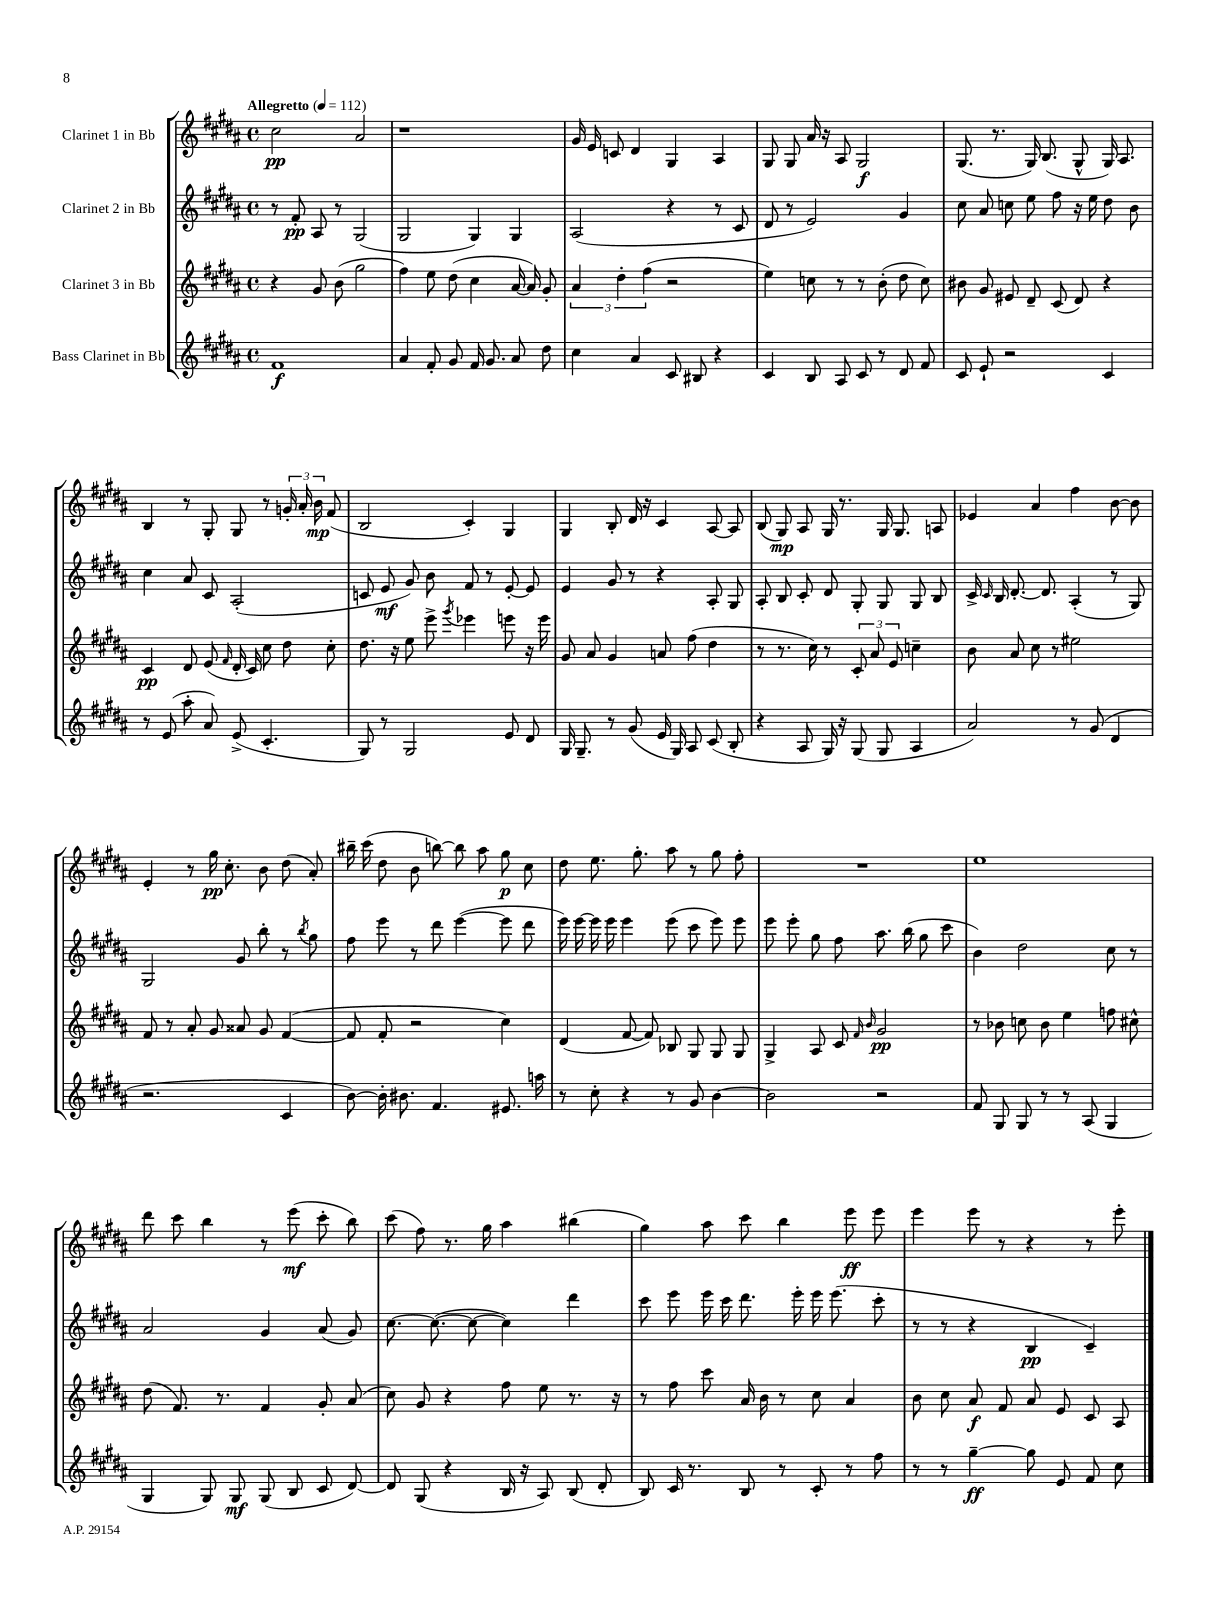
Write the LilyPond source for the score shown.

<<
\new StaffGroup <<
\new Staff = "s0" \with { instrumentName = "Clarinet 1 in Bb" } {
    \clef treble \key b \major \defaultTimeSignature \time 4/4 \tempo "Allegretto" 4 = 112
    \autoBeamOff cis''2\pp ais'2 |
    r1 |
    gis'16 e'16 c'8 dis'4 gis4 ais4 |
    gis8 gis8 ais'16 r16 ais8 gis2\f |
    gis8.( r8. gis16) b8.( gis8-^ gis16) ais8. |
    b4 r8 gis8-. gis8 r8 \tuplet 3/2 { g'16-. ais'16-. b'16\mp } fis'8( |
    b2 cis'4-.) gis4 |
    gis4 b8-. dis'16 r16 cis'4 ais8~ ais8 |
    b8( gis8\mp) ais8 gis16 r8. gis16 gis8. a8 |
    ees'4 ais'4 fis''4 b'8~ b'8 |
    e'4-. r8 gis''16\pp cis''8.-. b'8 dis''8( ais'8-.) |
    bis''16-- cis'''16( dis''8 b'8 b''8~) b''8 ais''8 gis''8\p cis''8 |
    dis''8 e''8. gis''8.-. ais''8 r8 gis''8 fis''8-. |
    R1 |
    e''1 |
    dis'''8 cis'''8 b''4 r8 e'''8\mf( cis'''8-. b''8) |
    cis'''8( fis''8) r8. gis''16 ais''4 bis''4( |
    gis''4) ais''8 cis'''8 b''4 e'''8\ff e'''8 |
    e'''4 e'''8 r8 r4 r8 e'''8-. \bar "|." |
}
\new Staff = "s1" \with { instrumentName = "Clarinet 2 in Bb" } {
    \clef treble \key b \major \defaultTimeSignature \time 4/4
    \autoBeamOff r8 fis'8-.\pp ais8 r8 gis2( |
    gis2 gis4) gis4 |
    ais2( r4 r8 cis'8 |
    dis'8 r8 e'2) gis'4 |
    cis''8 ais'8 c''8 e''8 fis''8 r16 e''16 dis''8 b'8 |
    cis''4 ais'8 cis'8 ais2-.( |
    c'8 e'8\mf gis'8) b'8 fis'8 r8 e'8~-. e'8 |
    e'4 gis'8 r8 r4 ais8-. gis8 |
    ais8-. b8 cis'8-. dis'8 gis8-. gis8 gis8 b8 |
    cis'16-> \grace { cis'16 } b16 dis'8.~-. dis'8. ais4-.( r8 gis8) |
    gis2 gis'8 b''8-. r8 \acciaccatura { b''8 } gis''8 |
    fis''8 e'''8 r8 dis'''8 e'''4~( e'''8 dis'''8 |
    e'''16) e'''16~ e'''16 e'''16 e'''4 e'''8( cis'''8 e'''8) e'''8 |
    e'''8 e'''8-. gis''8 fis''8 ais''8. b''16( gis''8 cis'''8 |
    b'4) dis''2 cis''8 r8 |
    ais'2 gis'4 ais'8( gis'8) |
    cis''8.~ cis''8.~( cis''8~ cis''4) dis'''4 |
    cis'''8 e'''8 e'''16 cis'''16 dis'''8. e'''16-. e'''16 e'''8.( cis'''8-. |
    r8 r8 r4 b4\pp cis'4--) \bar "|." |
}
\new Staff = "s2" \with { instrumentName = "Clarinet 3 in Bb" } {
    \clef treble \key b \major \defaultTimeSignature \time 4/4
    \autoBeamOff r4 gis'8 b'8( gis''2 |
    fis''4) e''8 dis''8( cis''4 ais'16~ ais'16) gis'8-. |
    \tuplet 3/2 { ais'4 dis''4-. fis''4( } r2 |
    e''4) c''8 r8 r8 b'8-.( dis''8 c''8) |
    bis'8 gis'8 eis'8 dis'8-- cis'8( dis'8) r4 |
    cis'4\pp dis'8 e'8( \grace { fis'16 } dis'16-. cis'16) cis''8 dis''8 cis''8-. |
    dis''8. r16 e''8 e'''8-> \acciaccatura { gis'''8 } ees'''4 e'''8 r16 e'''16 |
    gis'8 ais'8 gis'4 a'8 fis''8( dis''4 |
    r8 r8. cis''16) r8 \tuplet 3/2 { cis'8-. ais'8 e'8 } c''4-- |
    b'8 ais'8 cis''8 r8 eis''2 |
    fis'8 r8 ais'8-. gis'8 aisis'8 gis'8 fis'4~( |
    fis'8 fis'8-. r2 cis''4) |
    dis'4( fis'8~ fis'8) bes8 gis8 gis8 gis8 |
    gis4-> ais8 cis'8 \grace { fis'16 b'16 } gis'2\pp |
    r8 bes'8 c''8 bes'8 e''4 f''8 cis''8-^ |
    dis''8( fis'8.) r8. fis'4 gis'8-. ais'8( |
    cis''8) gis'8 r4 fis''8 e''8 r8. r16 |
    r8 fis''8 cis'''8 ais'16 b'16 r8 cis''8 ais'4 |
    b'8 cis''8 ais'8\f fis'8 ais'8 e'8 cis'8 ais8 \bar "|." |
}
\new Staff = "s3" \with { instrumentName = "Bass Clarinet in Bb" } {
    \clef treble \key b \major \defaultTimeSignature \time 4/4
    \autoBeamOff fis'1\f |
    ais'4 fis'8-. gis'8 fis'16 gis'8. ais'8 dis''8 |
    cis''4 ais'4 cis'8 bis8 r4 |
    cis'4 b8 ais8 cis'8 r8 dis'8 fis'8 |
    cis'8 e'8-! r2 cis'4 |
    r8 e'8( ais''8-. ais'8) e'8->( cis'4.-. |
    gis8) r8 gis2 e'8 dis'8 |
    gis16 gis8.-- r8 gis'8( e'16 gis16) ais8 cis'8( b8-. |
    r4 ais8 gis16) r16 gis8( gis8 ais4 |
    ais'2) r8 gis'8( dis'4 |
    r2. cis'4 |
    b'8~) b'16-. bis'8. fis'4. eis'8. a''16 |
    r8 cis''8-. r4 r8 gis'8 b'4~ |
    b'2 r2 |
    fis'8 gis8 gis8 r8 r8 ais8( gis4 |
    gis4 gis8) gis8\mf gis8( b8 cis'8 dis'8~) |
    dis'8 gis8( r4 b16 r16 ais8) b8( dis'8-. |
    b8) cis'16 r8. b8 r8 cis'8-. r8 fis''8 |
    r8 r8 gis''4~--\ff gis''8 e'8 fis'8 cis''8 \bar "|." |
}
>>
>>
\layout { \context { \Score \remove "Bar_number_engraver" } }
